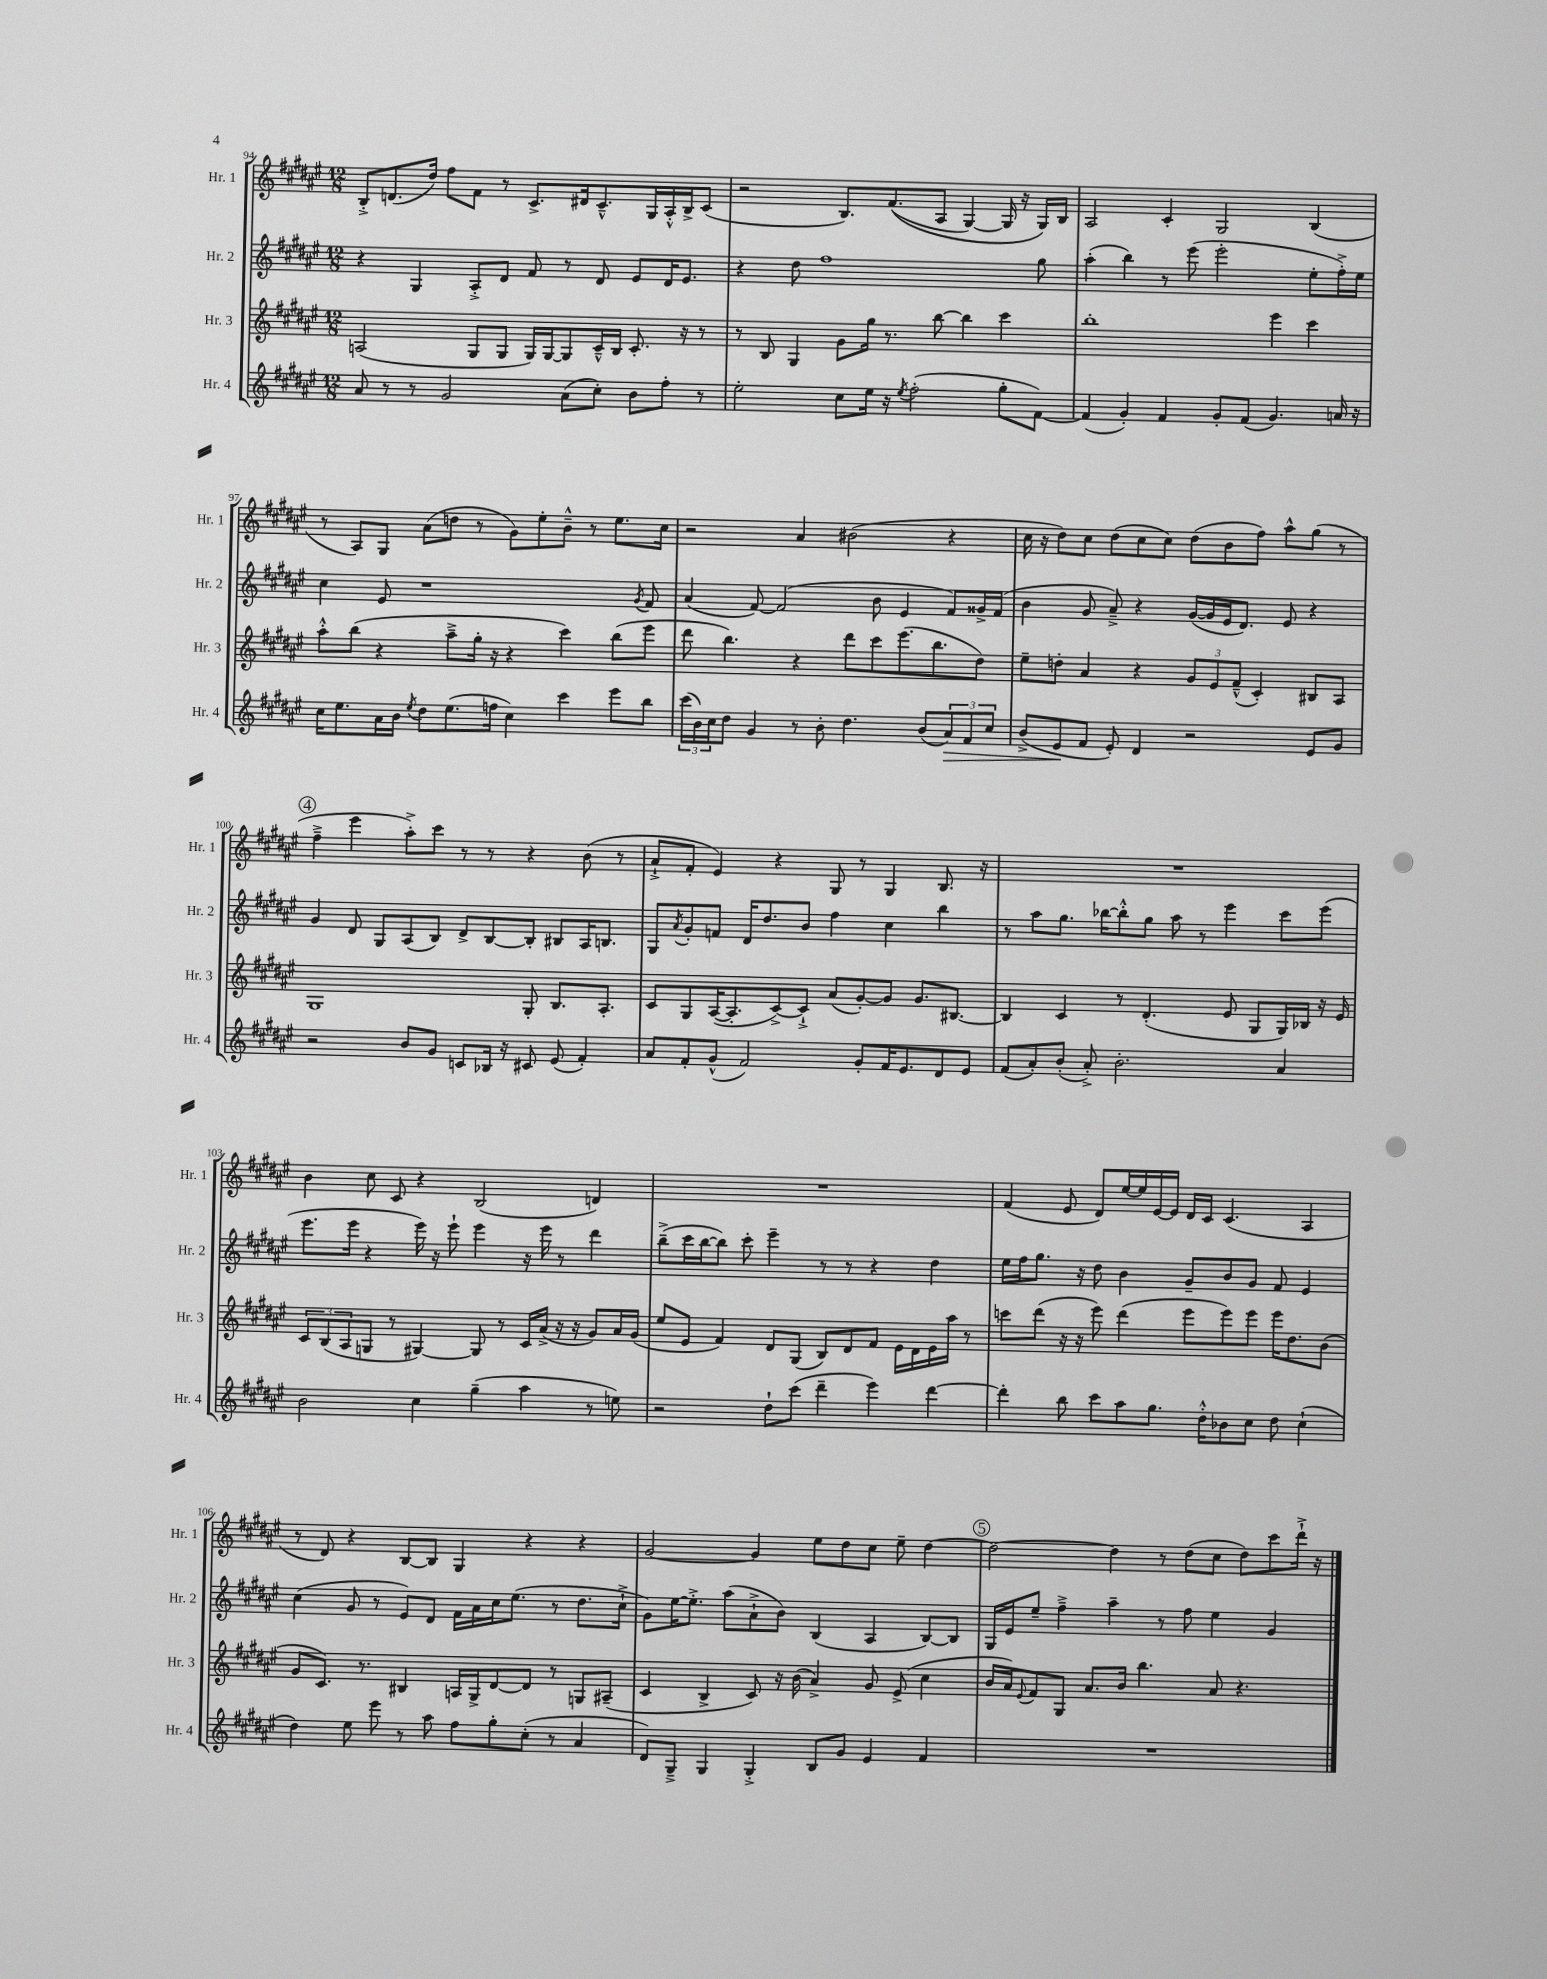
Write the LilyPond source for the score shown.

<<
\new StaffGroup <<
\new Staff = "s0" \with { instrumentName = "Hr. 1" shortInstrumentName = "Hr. 1" } {
    \clef treble \key fis \major \numericTimeSignature \time 12/8
    b8-.-> d'8.( dis''16) fis''8 fis'8 r8 cis'8.-> dis'16 cis'8.---^ gis16 ais16-.-^ b16-> cis'8( |
    r2 b8.) fis'8.(\( ais8 gis4~) gis16 r16 gis16\) b16 |
    ais2 cis'4-. gis2 b4( |
    r8 ais8) gis8 ais'8( d''8 r8 gis'8) eis''8-. b'8---^ r8 eis''8. cis''16 |
    r2 ais'4 bis'2( r4 |
    cis''16 r16 dis''8) cis''8 dis''8( cis''8 cis''8) dis''8( b'8 fis''8) ais''8-^ gis''8( r8 |
    \mark \markup { \circle "4" } fis''4---> eis'''4 ais''8-.->) cis'''8 r8 r8 r4 b'8( r8 |
    ais'8-!-> fis'8-. eis'4) r4 gis8 r8 gis4 b8. r16 |
    R1. |
    b'4 cis''8 cis'8 r4 b2( d'4) |
    R1. |
    fis'4( eis'8 dis'8) eis''16~ eis''16 eis'16~ eis'16 dis'16 cis'16 cis'4.( ais4 |
    r8 dis'8) r4 b8~ b8 gis4 r4 r4 |
    gis'2~ gis'4 eis''8 dis''8 cis''8 eis''8-- dis''4~ |
    \mark \markup { \circle "5" } dis''2~ dis''4 r8 dis''8( cis''8 dis''8) cis'''8 dis'''16-!-> r16 \bar "|." |
}
\new Staff = "s1" \with { instrumentName = "Hr. 2" shortInstrumentName = "Hr. 2" } {
    \clef treble \key fis \major \numericTimeSignature \time 12/8
    r4 gis4 ais8-.-> dis'8 fis'8 r8 dis'8 eis'8 dis'16 eis'8. |
    r4 dis''8 fis''1 gis''8 |
    ais''4-.( b''4) r8 eis'''8( eis'''2-. eis''8-. fis''16-.->) eis''16 |
    cis''4 eis'8 r1 \acciaccatura { gis'8 } fis'8 |
    ais'4( fis'8~) fis'2( b'8 eis'4 fis'8) gisis'16-> fis'16( |
    b'4 gis'8 ais'8--->) r4 gis'16~( gis'16 eis'16 dis'8.) eis'8 r4 |
    \mark \markup { \circle "4" } gis'4 dis'8 gis8 ais8( b8) dis'8-> b8~ b8-. bis8 ais16 b8. |
    gis8 \acciaccatura { ais'8 } gis'8-. f'8 dis'16 dis''8. b'8 fis''4 cis''4 b''4 |
    r8 ais''8 gis''8. bes''16~ bes''8-.-^ gis''8 ais''8 r8 eis'''4 cis'''8 eis'''8( |
    eis'''8. eis'''16 r4 eis'''16) r16 eis'''8-! eis'''4 r16 eis'''16 r8 dis'''4 |
    b''8--->( cis'''16 b''16~ b''8) cis'''8-. eis'''4-- r8 r8 r4 dis''4 |
    eis''16 fis''16 gis''8. r16 dis''8 b'4 gis'8-- b'8 gis'8 fis'8 eis'4 |
    cis''4( gis'8 r8 eis'8) dis'8 fis'16 ais'16 cis''16 eis''8.( r8 dis''8. cis''16-!-> |
    gis'8) eis''16~ eis''8.-.-> ais''8( ais'8-!-> b'8) b4( ais4 b8~) b8 |
    \mark \markup { \circle "5" } gis16 eis'16 eis''8-- fis''4---> ais''4-- r8 fis''8 eis''4 gis'4 \bar "|." |
}
\new Staff = "s2" \with { instrumentName = "Hr. 3" shortInstrumentName = "Hr. 3" } {
    \clef treble \key fis \major \numericTimeSignature \time 12/8
    a2( gis8 gis8 gis16) gis16~ gis8 cis'16---^ b16 cis'8.-. r16 r8 |
    r8 b8 gis4 gis'8 gis''16 r8. b''8~ b''4 cis'''4 |
    b''1-. eis'''4 cis'''4 |
    ais''8-.-^ b''8( r4 ais''8---> gis''16-. r16 r4 cis'''4) b''8( eis'''8 |
    dis'''8 b''4.) r4 dis'''8 cis'''8 eis'''8.( b''8. dis''8) |
    eis''8-- d''8-. ais'4 r4 \tuplet 3/2 { gis'8 eis'8 fis'8---^( } cis'4-.) bis8 ais8 |
    \mark \markup { \circle "4" } gis1 gis8-. b8. ais8.-. |
    cis'8 gis8 ais16~( ais8.-. cis'8~->) cis'8-!-> ais'8( gis'8~-.) gis'8 gis'8. bis8.~ |
    bis4 cis'4 r8 dis'4.-.( eis'8 gis8 gis16) bes16 r16 eis'16 |
    \tuplet 3/2 { cis'8 b8( ais8 } g8 r8 gis4~) gis8 r8 cis'16 ais'16->( r16 r16 gis'8) ais'16 gis'16( |
    eis''8 eis'8 fis'4) dis'8 gis8( b8) dis'8 fis'8 eis'16 dis'16 eis'16 ais''16 r8 |
    c'''8 dis'''8( r16 r16 eis'''8) dis'''4( eis'''8 eis'''8) eis'''8 eis'''16 dis''8. b'8( |
    gis'8 cis'8.) r8. bis4 a16 gis16-> dis'8~ dis'8 r8 g8 ais8--( |
    cis'4 b4-> cis'8) r16 b'16( ais'4->) gis'8 eis'8->( cis''4 |
    \mark \markup { \circle "5" } b'16 ais'16) \appoggiatura { eis'8 } fis'8 gis8 ais'8. b'16 b''4. ais'8 r4. \bar "|." |
}
\new Staff = "s3" \with { instrumentName = "Hr. 4" shortInstrumentName = "Hr. 4" } {
    \clef treble \key fis \major \numericTimeSignature \time 12/8
    ais'8 r8 r8 gis'2 ais'8( cis''8-.) b'8 fis''8-. r8 |
    eis''2-. cis''8 eis''16 r16 \acciaccatura { eis''8 } fis''2-.( gis''8-. fis'8~) |
    fis'4( gis'4-.) fis'4 gis'8-. fis'8( gis'4.) a'16 r16 |
    cis''16 eis''8. ais'16 b'16 \acciaccatura { eis''8 } dis''8 eis''8.( f''16 cis''4) cis'''4 eis'''8 b''8 |
    \tuplet 3/2 { cis'''16( b'16) cis''16 } dis''8 gis'4 r8 b'8-. dis''4. b'8( \tuplet 3/2 { ais'8\>) fis'8 cis''8 } |
    b'8->( eis'8\! fis'8 eis'8-.) dis'4 r2 eis'8 gis'8 |
    \mark \markup { \circle "4" } r2 b'8 gis'8 c'8 bes16 r16 cis'8 eis'8( fis'4-.) |
    ais'8 fis'8-. gis'8-^( fis'2) gis'8-. fis'16 eis'8. dis'8 eis'8 |
    fis'8( ais'8-.) b'8-.( ais'8-.->) b'2.-. ais'4 |
    b'2 cis''4 gis''4--( ais''4 r8 e''8) |
    r2 dis''8-! cis'''8( dis'''4-- eis'''4) dis'''4~ |
    dis'''4-. b''8 cis'''8 ais''8 gis''8. dis''16-.-^ bes'8 cis''8 dis''8 cis''4-!( |
    dis''4) eis''8 eis'''8 r8 ais''8 fis''8 gis''8-. cis''8-.( r8 ais'4 |
    dis'8) gis8---> gis4 gis4-.-> b8 gis'8 eis'4 fis'4 |
    \mark \markup { \circle "5" } R1. \bar "|." |
}
>>
>>
\layout { \context { \Score currentBarNumber = #94 } }
